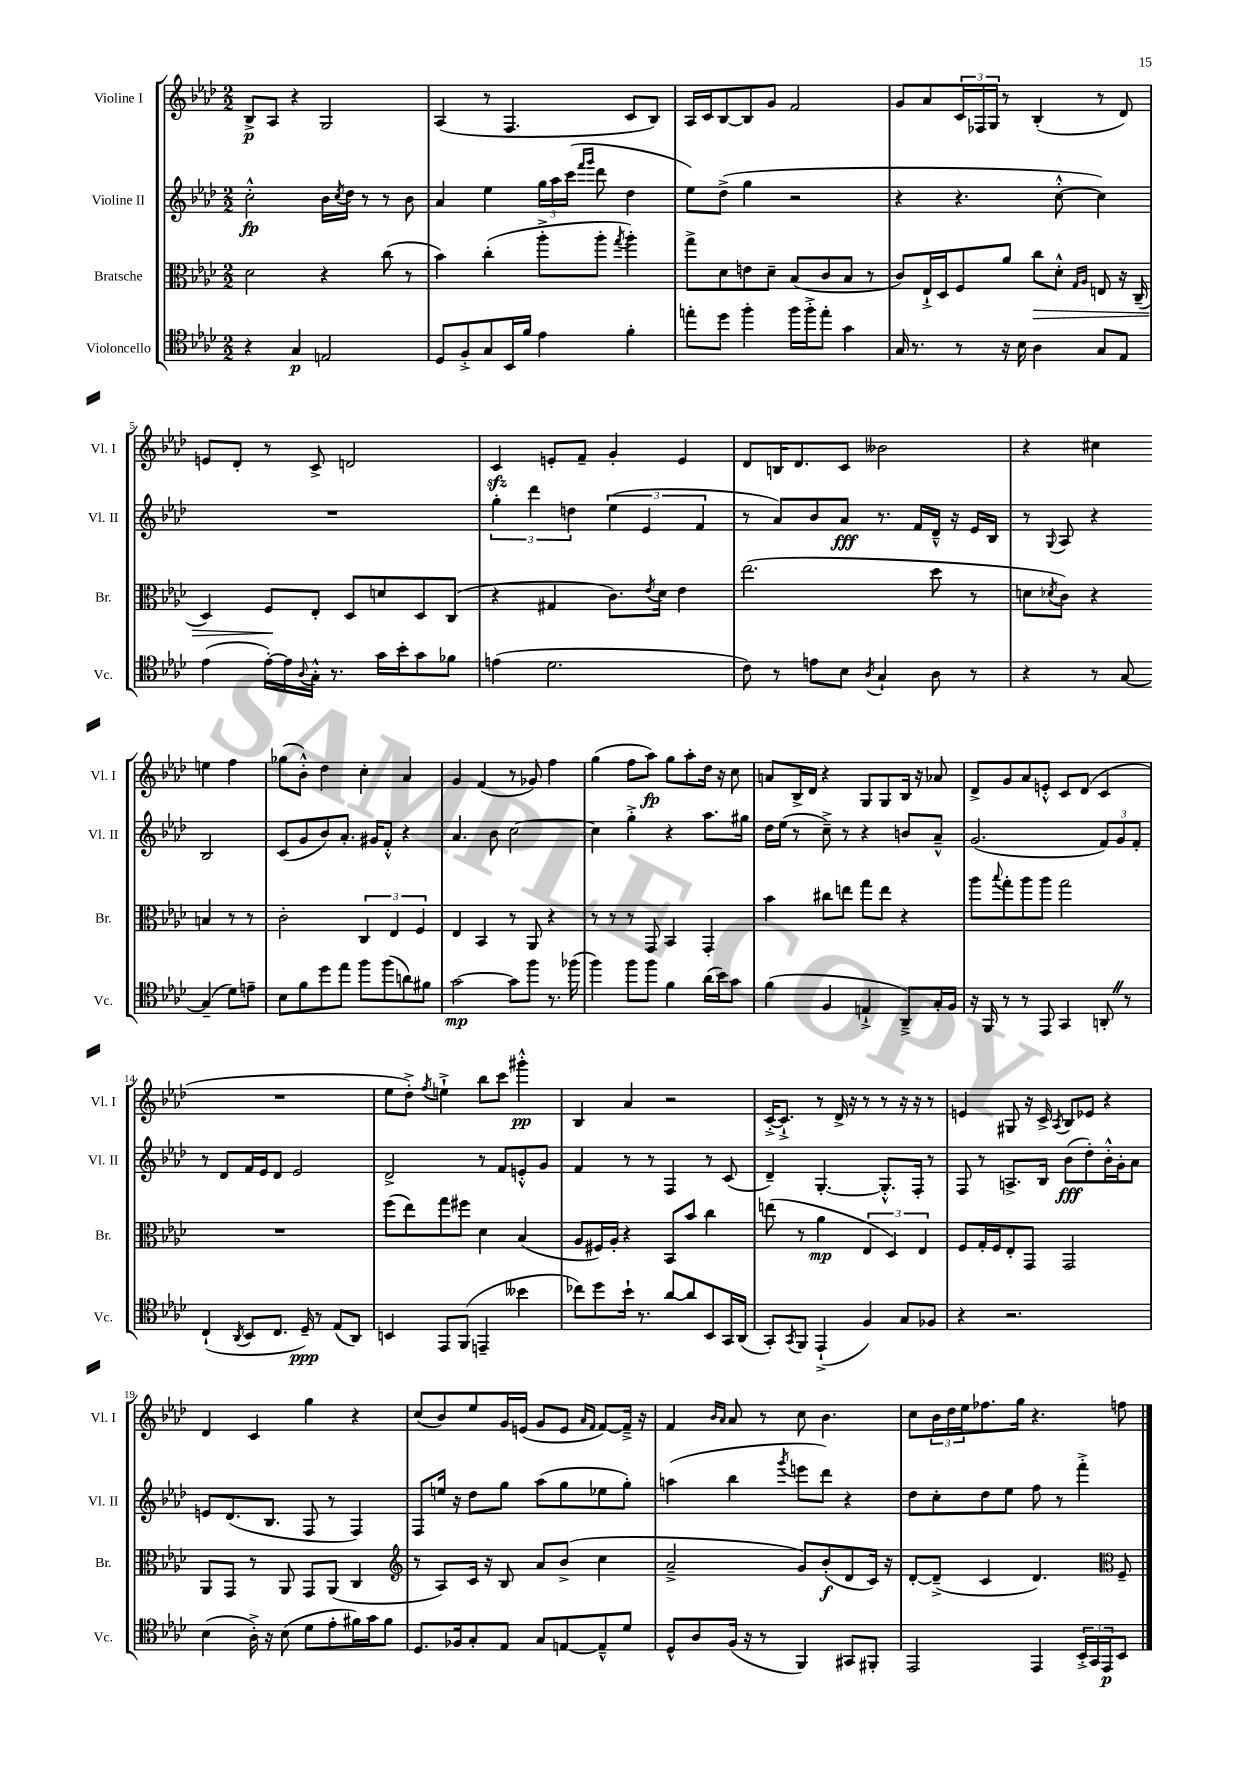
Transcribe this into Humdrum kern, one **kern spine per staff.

**kern	**kern	**kern	**kern
*staff4	*staff3	*staff2	*staff1
*clefC4	*clefC3	*clefG2	*clefG2
*k[b-e-a-d-]	*k[b-e-a-d-]	*k[b-e-a-d-]	*k[b-e-a-d-]
*M2/2	*M2/2	*M2/2	*M2/2
4r	2d-	2cc'^^	8B-^
.	.	.	8A-
4G	.	.	4r
2E	4r	16b-	2G
.	.	8qcc	.
.	.	16dd-	.
.	.	8r	.
.	(8cc	8r	.
.	8r	8b-	.
=	=	=	=
8D-	4b-)	4a-	(4A-
8F'^	.	.	.
8G	(4cc'	4ee-	8r
16BB-	.	.	4.F
16f	.	.	.
4e-	8aa-'^	24gg	.
.	.	24aa-	.
.	.	(24ccc	.
.	.	16qqfff	.
.	.	16qqggg	.
.	8aa-'	8ddd-	.
.	8qgg	.	.
4f'	4aa-')	4dd-	8c
.	.	.	8B-)
=	=	=	=
8ee'	8gg^	8ee-)	16A-
.	.	.	16c
8dd-	8d-	(8dd-^	[8B-
4ff'	8e	4gg	8B-]
.	8d-~	.	8g
16ff	(8B-	2r	2f
16ff'^	.	.	.
8ee'	8c	.	.
4g	8B-	.	.
.	8r	.	.
=	=	=	=
16G	8c)	4r	8g
8.r	.	.	.
.	16E-`^	.	8a-
.	16D-	.	.
8r	8F	4.r	24c
.	.	.	24F-
.	.	.	24G
16r	8a-	.	8r
16B-	.	.	.
4A-	8cc	.	(4B-'
.	8d-'^^	[8cc'^^	.
.	16qqG	.	.
.	16qqA-	.	.
8G	8E	4cc])	8r
8E-	16r	.	8d-)
.	(16C~	.	.
=	=	=	=
(4e-	4D-)	1r	8e
.	.	.	8d-'
[16e-')	8F	.	8r
16e-]	.	.	.
8qqA-	.	.	.
16G'^^	8E-'	.	8c^
8.r	.	.	.
.	8D-	.	2d
16g	8d	.	.
16b-'	.	.	.
8g	8D-	.	.
8f-	(8C	.	.
=	=	=	=
(4e	4r	6gg'	4c
.	.	6ddd-	.
2.d-	4G#	.	8e'
.	.	6dd	.
.	.	.	8f~
.	8.c)	(6ee-	4g'
.	.	6e-	.
.	8qe-	.	.
.	16d-	.	.
.	4e-	.	4e
.	.	6f	.
=	=	=	=
8c)	(2.ee-	8r	8d-
8r	.	8a-)	16B
.	.	.	8.d-
8e	.	8b-	.
8B-	.	8a-	8c
8qA-	.	.	.
4G`	.	8.r	2b--
.	.	16f	.
8A-	8dd-	16d-~^^	.
.	.	16r	.
8r	8r	16e-	.
.	.	16B-	.
=	=	=	=
4r	8d	8r	4r
.	8qd-	8qqG	.
.	8c)	8A-	.
8r	4r	4r	4cc#
[8G	.	.	.
(4G~]	4B	2B-	4ee
8d-)	8r	.	4ff
8e~	8r	.	.
=	=	=	=
8B-	2c'	(8c	(8gg-
8f	.	8g	8b-'^^)
8dd-	.	8b-)	4dd-
8ee-	.	8.a-'	.
8ff	6C	.	4cc'
.	.	16g#	.
(8ff	.	8f'^^	.
.	6E-	.	.
8a)	.	4r	4a-
.	6F	.	.
8f#	.	.	.
=	=	=	=
[2g	4E-	4.a-	4g
.	4BB-	.	(4f
.	.	8b-	.
8g]	8r	[2cc	8r
8ff	8AA-	.	8g-)
8.r	4r	.	4ff
(16ff-	.	.	.
=	=	=	=
4ff)	8r	4cc]	(4gg
.	8r	.	.
8ff	8r	4gg'^	8ff
8ff	8GG	.	8aa-)
4f	4BB-	4r	8gg
.	.	.	8aa-'
(16a-	4GG'	8.aa-	16dd-
16b-)	.	.	16r
8g	.	.	8cc
.	.	16gg#	.
=	=	=	=
(4f	4b-	16dd-	8a
.	.	(16ee-	.
.	.	8r	16B-^
.	.	.	16d-
4F	8cc#	8cc~^)	4r
.	8ee	8r	.
4E`^	8gg	4r	8G
.	8ee	.	8G
8AA-~^)	4r	8b	16B-
.	.	.	16r
16G'	.	8a-~^^	8a-
16F	.	.	.
=	=	=	=
16r	8aa-	(2.g	8d-^
16FF	.	.	.
.	8qqbb-	.	.
8r	8gg'	.	8g
8r	8aa-	.	8a-
8EE-	8aa-	.	8e'^^
4GG	2gg	.	8c
.	.	.	(8d-
8AA'	.	12f)	4c
.	.	12g	.
8r	.	.	.
.	.	12f'	.
=	=	=	=
(4C`	1r	8r	1r
.	.	8d-	.
8qAA-	.	.	.
8BB-	.	16f	.
.	.	16e-	.
8.C	.	8d-	.
.	.	2e-	.
16D-~)	.	.	.
8r	.	.	.
(8E-	.	.	.
8AA-)	.	.	.
=	=	=	=
4BB	(8ff	2d-^	8ee-
.	8ee-)	.	8dd-'^)
.	.	.	8qff
8EE-	8gg	.	4ee`^
(8FF	8ff#	.	.
4EE~	4d-	8r	8bb-
.	.	8f	8ccc
4b--	(4B-	8e'^^	4ggg#'^^
.	.	8g	.
=	=	=	=
8cc-)	8A-	4f	4B-
8dd-	16F#)	.	.
.	16A-'	.	.
16b-`	4r	8r	4a-
8.r	.	.	.
.	.	8r	.
[8a-	8BB-	4F	2r
8a-]	8b-	.	.
8BB-	4cc	8r	.
16GG	.	(8c	.
(16AA-	.	.	.
=	=	=	=
8GG')	(8ee	4d-~)	[16c'^
.	.	.	8.c`^]
8qGG	.	.	.
8FF	8r	.	.
(4EE-`^	4a-	[4.G'	8r
.	.	.	16d-^
.	.	.	16r
4F)	6E-	.	8r
.	.	8.G'^^]	8r
.	6D-)	.	.
8G	.	.	16r
.	.	16F'	16r
.	6E-	.	.
8F-	.	8r	8r
=	=	=	=
4r	8F	8F	4e
.	16G'	8r	.
.	16F	.	.
2.r	8E-'	8.A^	8G#
.	8GG	.	16r
.	.	16B-	16c^
.	.	.	8qA-
.	2GG	(8b-	8B-
.	.	8dd-')	8e-
.	.	16b-'^^	4r
.	.	16g'	.
.	.	8a-	.
=	=	=	=
(4B-	8AA-	8e	4d-
.	8GG	(8.d-	.
16A-'^)	8r	.	4c
16r	.	8.B-	.
(8B-	8AA-	.	.
8d-	8GG	8F	4gg
8e-'	(8AA-	8r	.
16f#)	4C	4F)	4r
16g	.	.	.
8f#	.	.	.
=	=	=	=
*	*clefG2	*	*
8.D-	8r	8F	(8cc
.	8A-)	16ee	8b-)
16F-	.	16r	.
8G'	16c	8dd-	8ee-
.	16r	.	.
8E-	8B-	8gg	16g
.	.	.	(16e
8G	8a-	(8aa-	8g
[8E	(8b-^	8gg	8e
.	.	.	16qqa-
.	.	.	16qqf
8E~^^]	4cc	8ee-	[8f)
8d-	.	8gg')	16f~^]
.	.	.	16r
=	=	=	=
8D-^^	2a-~^	(4aa	4f
8A-	.	.	.
.	.	.	16qqb-
.	.	.	16qqa-
(16F	.	4bb-	8a-
16r	.	.	.
8r	.	.	8r
.	.	8qggg	.
4FF)	8g)	8eee	8cc
.	(8b-'	8ddd-)	4.b-
8GG#	8d-	4r	.
8FF#'	16c)	.	.
.	16r	.	.
=	=	=	=
2EE-	[8d-'	8dd-	8cc
.	(8d-~^]	8cc'	24b-
.	.	.	24dd-
.	.	.	24ee-
.	4c	8dd-	8.ff-
.	.	8ee-	.
.	.	.	16gg
4EE-	4.d-)	8ff	4.r
.	.	8r	.
24BB-'^	.	4fff'^	.
24GG	.	.	.
24EE-	.	.	.
*	*clefC3	*	*
8BB-	8F~	.	8ff
==	==	==	==
*-	*-	*-	*-
